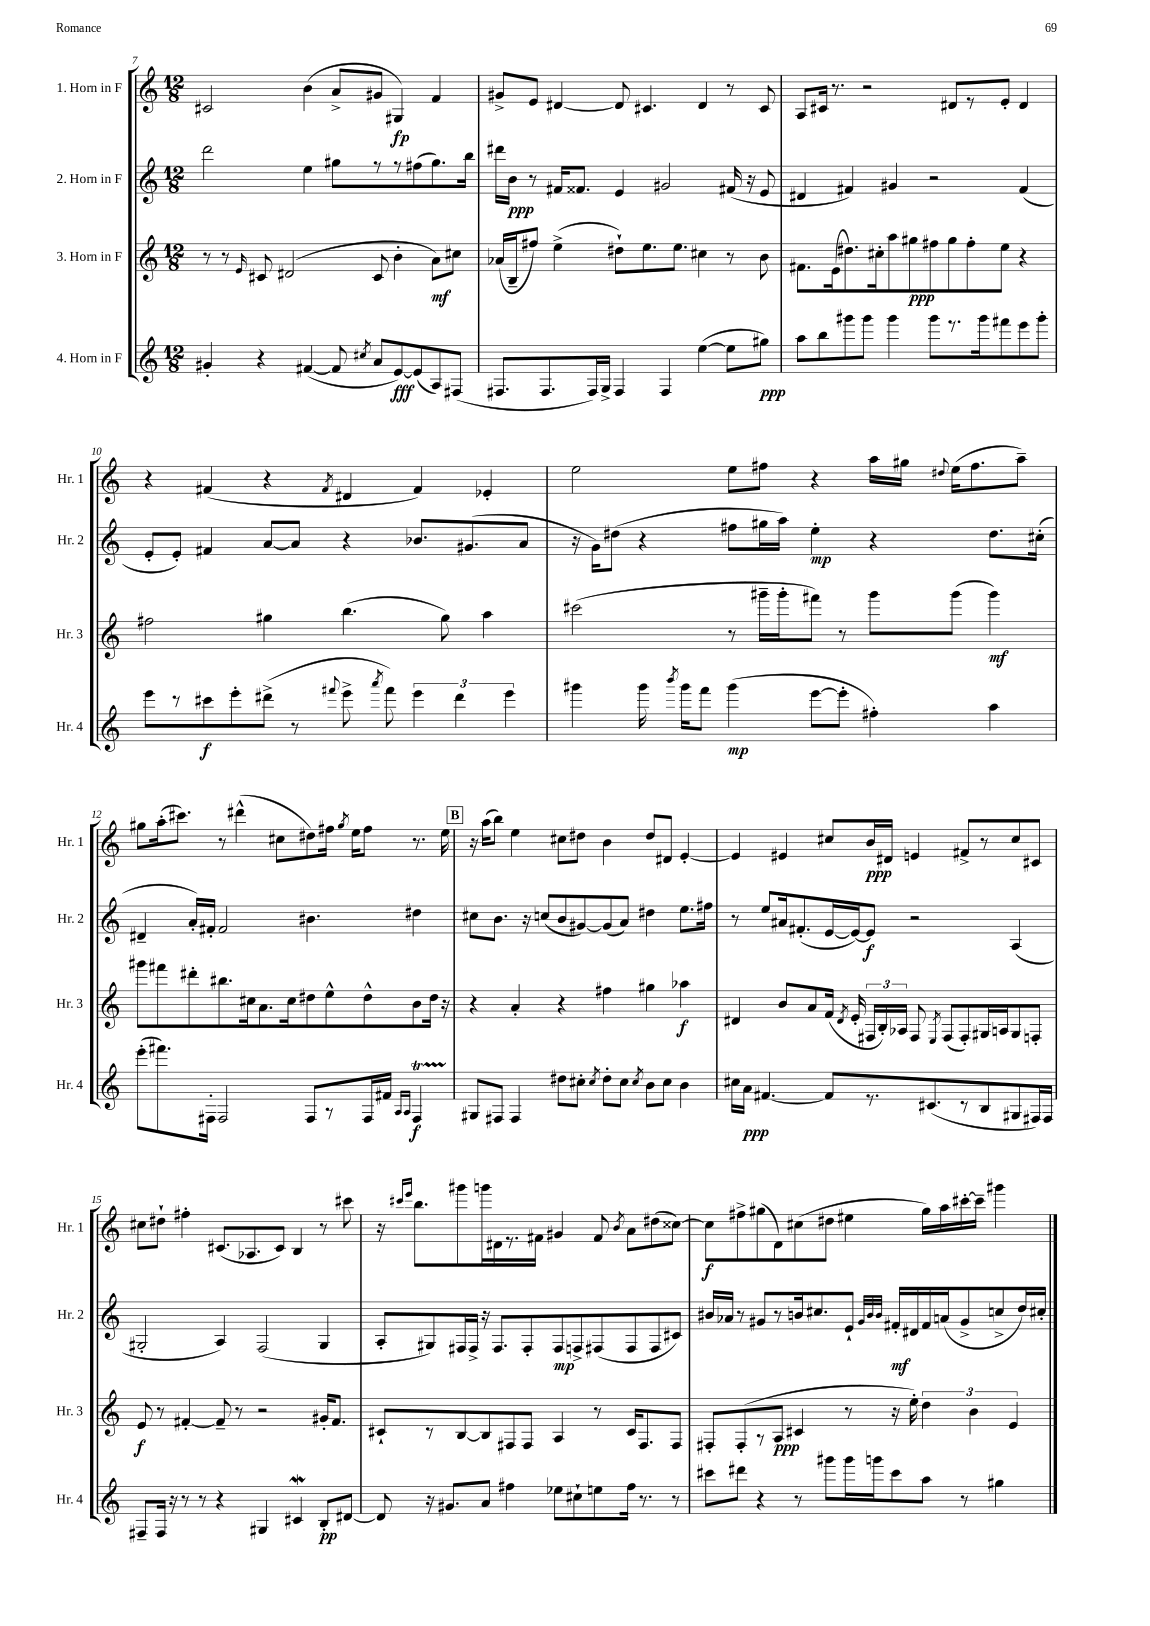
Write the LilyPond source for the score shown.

<<
\new StaffGroup <<
\new Staff = "s0" \with { instrumentName = "1. Horn in F" shortInstrumentName = "Hr. 1" } {
    \clef treble \key c \major \numericTimeSignature \time 12/8
    \autoBeamOff cis'2 b'4( a'8[-> gis'8] gis4\fp) f'4 |
    gis'8[-> e'8] dis'4~ dis'8 cis'4. dis'4 r8 cis'8 |
    a8[ cis'16] r8. r2 dis'8[ r8 e'8]-. dis'4 |
    r4 fis'4( r4 \acciaccatura { fis'8 } dis'4 fis'4) ees'4-. |
    e''2 e''8[ fis''8] r4 a''16[ gis''16] \appoggiatura { dis''8 } e''16[( fis''8. a''8]--) |
    gis''8[ a''16-.( cis'''8.]) r8 dis'''4-^( cis''8[ dis''8) fis''16] \acciaccatura { gis''8 } e''16[ fis''8] r8. e''16 |
    \mark \markup { \box "B" } r16 a''16[( b''8]) e''4 cis''8[ dis''8] b'4 dis''8[ dis'8] e'4~-. |
    e'4 eis'4 cis''8[ b'16\ppp dis'16] e'4 fis'8[-> r8 cis''8 cis'8] |
    cis''8[ dis''8]-! fis''4-. cis'8.[( aes8. cis'8]) b4 r8 cis'''8 |
    r16 \grace { cis'''16[ e'''16] } b''8.[ gis'''8 g'''16 dis'16 r8. fis'16] gis'4 fis'8 \acciaccatura { b'8 } a'8[ dis''8( cisis''8]~) |
    cisis''8[\f fis''8-> gis''8( d'8) cis''8( dis''8] eis''4 gis''16[) a''16 cis'''16~-. cis'''16]-- gis'''4 \bar "|." |
}
\new Staff = "s1" \with { instrumentName = "2. Horn in F" shortInstrumentName = "Hr. 2" } {
    \clef treble \key c \major \numericTimeSignature \time 12/8
    \autoBeamOff d'''2 e''4 gis''8[ r8 r8 fis''8( gis''8.) b''16] |
    dis'''16[ b'16]\ppp r8 fis'16[ fisis'8.] e'4 gis'2 fis'16( r16 e'8 |
    dis'4 fis'4) gis'4 r2 fis'4( |
    e'8[-. e'8]-.) fis'4 a'8[~ a'8] r4 bes'8.[ gis'8.( a'8] |
    r16 g'16[) dis''8]( r4 fis''8[ gis''16 a''16]) e''4-.\mp r4 dis''8.[ cis''16]-.( |
    dis'4-- a'16[-.) fis'16]-. fis'2 bis'4. dis''4 |
    \mark \markup { \box "B" } cis''8[ b'8.] r16 c''8[( b'8 gis'8~) gis'8( a'8]) dis''4 e''8.[ fis''16] |
    r8 e''8[ ais'16 fis'8.-.( e'16~ e'16~) e'8]\f r2 a4( |
    gis2-. a4) f2( gis4 |
    a8[-. gis8) fis16 fis16]-> r16 fis8.[ fis8-. fis8\mp f8-> fis8( fis8 fis8 cis'8]) |
    bis'16[ aes'16] r8 gis'8[ r8 b'16 cis''8. e'8]-! \grace { gis'32[ b'32 b'32] } fis'16[-.\mf dis'16 fis'16 a'16( gis'8-> c''8-> d''16) cis''16]-. \bar "|." |
}
\new Staff = "s2" \with { instrumentName = "3. Horn in F" shortInstrumentName = "Hr. 3" } {
    \clef treble \key c \major \numericTimeSignature \time 12/8
    \autoBeamOff r8 r8 \grace { e'16 } cis'8 dis'2( cis'8 b'4-. a'8[\mf) cis''8] |
    aes'16[( b16-- fis''8]) e''4->( dis''8[-!) e''8. e''8.] cis''4 r8 b'8 |
    fis'8.[ e'16( dis''8.) cis''16-. a''8 gis''8\ppp fis''8 gis''8 fis''8-. e''8] r4 |
    fis''2 gis''4 b''4.( gis''8) a''4 |
    cis'''2( r8 gis'''16[-- gis'''16-. fis'''8]) r8 gis'''8[ gis'''8]( gis'''4\mf) |
    gis'''8[ fis'''8 dis'''8-. bis''8. cis''16 a'8. cis''16 dis''8 e''8-^ dis''8-^ b'8 dis''16] r16 |
    \mark \markup { \box "B" } r4 a'4-. r4 fis''4 gis''4 aes''4\f |
    dis'4 b'8[ a'8 f'16]( \acciaccatura { dis'8 } e'16-. \tuplet 3/2 { fis16[ b16-.) aes16] } fis8 \acciaccatura { e8 } fis8[( fis8-.) gis16 a16 gis8 f8]-. |
    e'8\f r8 fis'4~-. fis'8-- r8 r2 gis'16[-. fis'8.] |
    cis'8[-! r8 b8~ b8 fis8 fis8] a4 r8 cis'16[ fis8. fis8] |
    fis8[-. fis8-.( r8 a8]\ppp cis'4 r8 r16 e''16-.) \tuplet 3/2 { d''4 b'4 e'4 } \bar "|." |
}
\new Staff = "s3" \with { instrumentName = "4. Horn in F" shortInstrumentName = "Hr. 4" } {
    \clef treble \key c \major \numericTimeSignature \time 12/8
    \autoBeamOff gis'4-. r4 fis'4~( fis'8 \acciaccatura { cis''8 } a'8[ e'8~\fff) e'8( a8) fis8]( |
    fis8.[ fis8. fis16) g16]-> fis4 fis4 e''4~( e''8[ gis''8]\ppp) |
    a''8[ b''8 gis'''8 gis'''8] gis'''4 gis'''8[ r8. gis'''16 fis'''8 e'''8 gis'''8]-. |
    e'''8[ r8 cis'''8\f e'''8-. dis'''8]->( r8 \appoggiatura { fis'''8 } e'''8-> \acciaccatura { a'''8 } fis'''8) \tuplet 3/2 { e'''4 dis'''4 e'''4 } |
    gis'''4 gis'''16 \acciaccatura { b'''8 } gis'''16[ f'''8] gis'''4\mp( e'''8[~ e'''8]-. fis''4-.) a''4 |
    e'''8[-.( fis'''8.) fis16]-. fis2 fis8[ r8 fis16 fis'16] \grace { a16[ a16] } fis4\startTrillSpan\f |
    \mark \markup { \box "B" } gis8[\stopTrillSpan fis8] fis4 dis''8[ cis''8]-. \acciaccatura { cis''8 } dis''8[-. cis''8] \acciaccatura { cis''8 } b'8[ cis''8] b'4 |
    cis''16[ a'16]\ppp fis'4.~ fis'8[ r8. cis'8.( r8 b8 gis8 fis16) fis16] |
    fis8[-- fis16] r16 r8 r8 r4 gis4 cis'4\mordent b8[-.\pp dis'8]~ |
    dis'8 r16 gis'8.[ a'8] fis''4 ees''8[ cis''8-! e''8 fis''16] r8. r8 |
    cis'''8[ dis'''8] r4 r8 gis'''8[ gis'''16 g'''16 cis'''8 a''8] r8 gis''4 \bar "|." |
}
>>
>>
\layout { \context { \Score currentBarNumber = #7 } }
